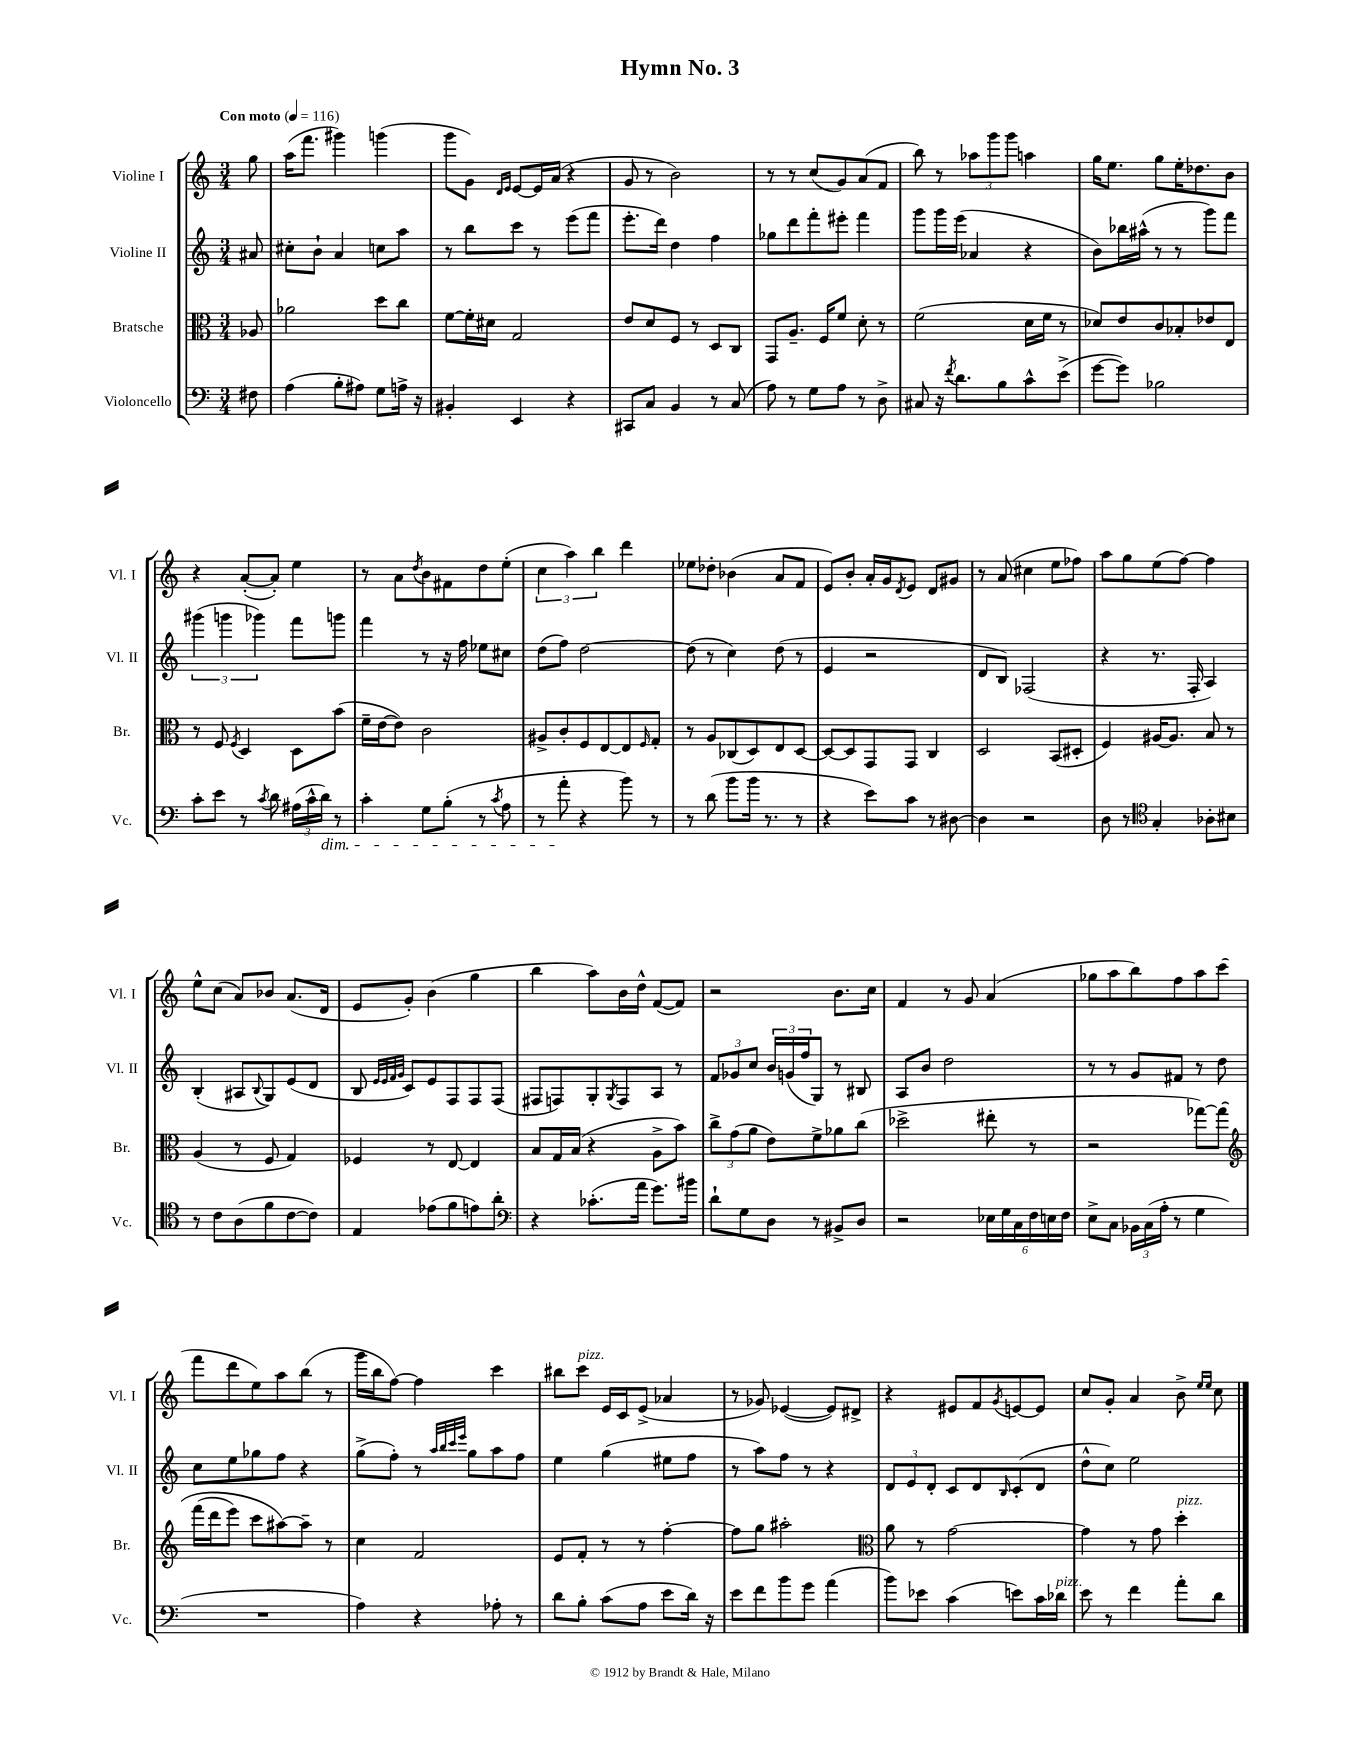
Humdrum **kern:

**kern	**kern	**kern	**kern
*staff4	*staff3	*staff2	*staff1
*clefF4	*clefC3	*clefG2	*clefG2
*k[]	*k[]	*k[]	*k[]
*M3/4	*M3/4	*M3/4	*M3/4
*MM116	*MM116	*MM116	*MM116
8F#	8A-	8a#	8gg
=	=	=	=
(4A	2a-	8cc#'	(16aa
.	.	.	8.fff
.	.	8b`	.
8B'	.	4a	4ggg#)
8A#)	.	.	.
8G	8dd	8cc	(4ggg
16A^	8cc	8aa	.
16r	.	.	.
=	=	=	=
4BB#'	[8f	8r	8ggg
.	16f']	8bb	8g)
.	16d#	.	.
.	.	.	16qqd
.	.	.	16qqe
4EE	2G	8ccc	[8e
.	.	8r	16e]
.	.	.	(16a
4r	.	(8eee	4r
.	.	8fff	.
=	=	=	=
8CC#	8e	8.eee'	8g
8C	8d	.	8r
.	.	16ddd)	.
4BB	8F	4dd	2b)
.	8r	.	.
8r	8D	4ff	.
(8C	8C	.	.
=	=	=	=
8A)	8GG	8gg-	8r
8r	8.A~	8ddd	8r
8G	.	8fff'	(8cc
.	16F	.	.
8A	8f	8eee#'	8g)
8r	8d'	4fff	(8a
8D^	8r	.	8f
=	=	=	=
8C#	(2f	8ggg	8bb)
16r	.	16ggg	8r
8qf	.	.	.
8.d	.	(16eee	.
.	.	4a-	12aa-
.	.	.	12ggg
8B	.	.	.
.	.	.	12ggg
8c^^	16d	4r	4aa
.	16f	.	.
(8e^	8r	.	.
=	=	=	=
[8g	8d-)	8b)	16gg
.	.	.	8.ee
8g])	8e	16bb-	.
.	.	(16aa#^^	.
2B-	8c	8r	8gg
.	8B-'	8r	16ee'
.	.	.	8.dd-
.	8e-	8ggg)	.
.	8E	8fff	8b
=	=	=	=
8c'	8r	(6ggg#	4r
8e	8F	.	.
.	.	6ggg	.
.	8qF	.	.
8r	4D	.	([8a'
.	.	6ggg-)	.
8qc	.	.	.
8d	.	.	8a'])
(24A#	8D	8fff	4ee
24c^^	.	.	.
24d)	.	.	.
8r	(8b	8ggg	.
=	=	=	=
4c'	16f~	4fff	8r
.	[16e	.	.
.	8e])	.	8a
.	.	.	8qdd
8G	2c	8r	8b
(8B'	.	16r	8f#
.	.	16ff	.
8r	.	8ee-	8dd
8qc	.	.	.
8A	.	8cc#	(8ee'
=	=	=	=
8r	8A#^	(8dd	6cc
8a'	8c'	8ff)	.
.	.	.	6aa)
4r	8F	[2dd	.
.	.	.	6bb
.	[8E	.	.
8b)	8E]	.	4ddd
.	16qqF	.	.
8r	8G'	.	.
=	=	=	=
8r	8r	(8dd]	8ee-
(8d	8A	8r	8dd-'
8b	(8C-	4cc)	(4b-
16b	8D)	.	.
8.r	.	.	.
.	8E	(8dd	8a
8r	[8D	8r	8f
=	=	=	=
4r	8D_	4e	8e)
.	8D]	.	8b'
8e)	8GG	2r	16a'
.	.	.	16g
.	.	.	8qd
8c	8GG	.	8e
8r	4C	.	8d
[8D#	.	.	8g#
=	=	=	=
4D#]	2D	8d	8r
.	.	8B)	(8a
2r	.	(2F-	4cc#
.	(8BB	.	8ee
.	8D#'	.	8ff-)
=	=	=	=
8D	4F)	4r	8aa
8r	.	.	8gg
*clefC4	*	*	*
4G'	[16A#	8.r	(8ee
.	8.A#]	.	.
.	.	.	[8ff)
.	.	16F'	.
8A-'	8B	4A)	4ff]
8B#	8r	.	.
=	=	=	=
8r	(4A	(4B'	8ee^^
8c	.	.	(8cc
(8A	8r	8A#	8a)
.	.	8qqB	.
8f	8F	8G)	8b-
[8c	4G)	(8e	(8.a
8c])	.	8d	.
.	.	.	16d
=	=	=	=
4E	4F-	8B	8e
.	.	32qqe	.
.	.	32qqe	.
.	.	32qqf	.
.	.	32qqg	.
.	.	8c)	8g')
(8e-	8r	8e	(4b
8f	[8E	8F	.
8e)	4E]	8F	4gg
8a'	.	(8F	.
=	=	=	=
*clefF4	*	*	*
4r	8B	8F#	4bb
.	16G	8F)	.
.	(16B	.	.
(8.c-'	4r	8G'	8aa)
.	.	8qG	.
.	.	8F	16b
16a	.	.	16dd^^
8.g)	8A^	8A	([8f
.	8b)	8r	8f])
16b#	.	.	.
=	=	=	=
8d`	12cc^	12f	2r
.	(12g	12g-	.
8G	.	.	.
.	12a	12cc	.
8D	8e)	24b	.
.	.	(24g	.
.	.	24ff	.
8r	8f^	8G)	.
8BB#^	8a-	8r	8.b
8D	(8cc	8B#	.
.	.	.	16cc
=	=	=	=
2r	2dd-^	8A	4f
.	.	8b	.
.	.	2dd	8r
.	.	.	8g
24E-	8ee#'	.	(4a
24G	.	.	.
24C	.	.	.
24F	8r	.	.
24E	.	.	.
24F	.	.	.
=	=	=	=
8E^	2r	8r	8gg-
8C	.	8r	8aa
24BB-	.	8g	8bb)
(24C	.	.	.
24A'	.	.	.
8r	.	8f#	8ff
4G	[8gg-)	8r	8aa
.	&(8gg-]	8dd	(8ccc
=	=	=	=
*	*clefG2	*	*
2.r	(16fff	8cc	8fff
.	16ddd	.	.
.	8eee)	8ee	8ddd
.	8ccc	8gg-	8ee)
.	[8aa#&)	8ff	8aa
.	8aa#~]	4r	(8bb
.	8r	.	8r
=	=	=	=
4A)	4cc	(8gg^	16ggg
.	.	.	16bb
.	.	8ff')	[8ff)
4r	2f	8r	4ff]
.	.	32qqaa	.
.	.	32qqbb	.
.	.	32qqccc	.
.	.	32qqeee	.
.	.	8gg	.
8A-'	.	8aa	4ccc
8r	.	8ff	.
=	=	=	=
8d	8e	4ee	8bb#
8B'	8f'	.	8ccc
(8c	8r	(4gg	16e
.	.	.	16c
8A	8r	.	(8e^
8e	[4ff'	8ee#	4a-
16d)	.	8ff	.
16r	.	.	.
=	=	=	=
8e	8ff]	8r	8r
8f	8gg	8aa)	8g-)
8b	2aa#'	8ff	([4e-
8g	.	8r	.
(4a	.	4r	8e-])
.	.	.	8d#^
=	=	=	=
*	*clefC3	*	*
8b)	8a	12d	4r
.	.	12e	.
8e-	8r	.	.
.	.	12d'	.
(4c	[2g	8c	8e#
.	.	8d	8f
.	.	16qqB	8qg
8e)	.	(8c'	[8e
16c	.	8d	8e]
16d-	.	.	.
=	=	=	=
8e	4g]	8dd^^	8cc
8r	.	8cc)	8g'
4f	8r	2ee	4a
.	8g	.	.
8a'	4dd'	.	8b^
.	.	.	16qqee
.	.	.	16qqee
8d	.	.	8cc
==	==	==	==
*-	*-	*-	*-
